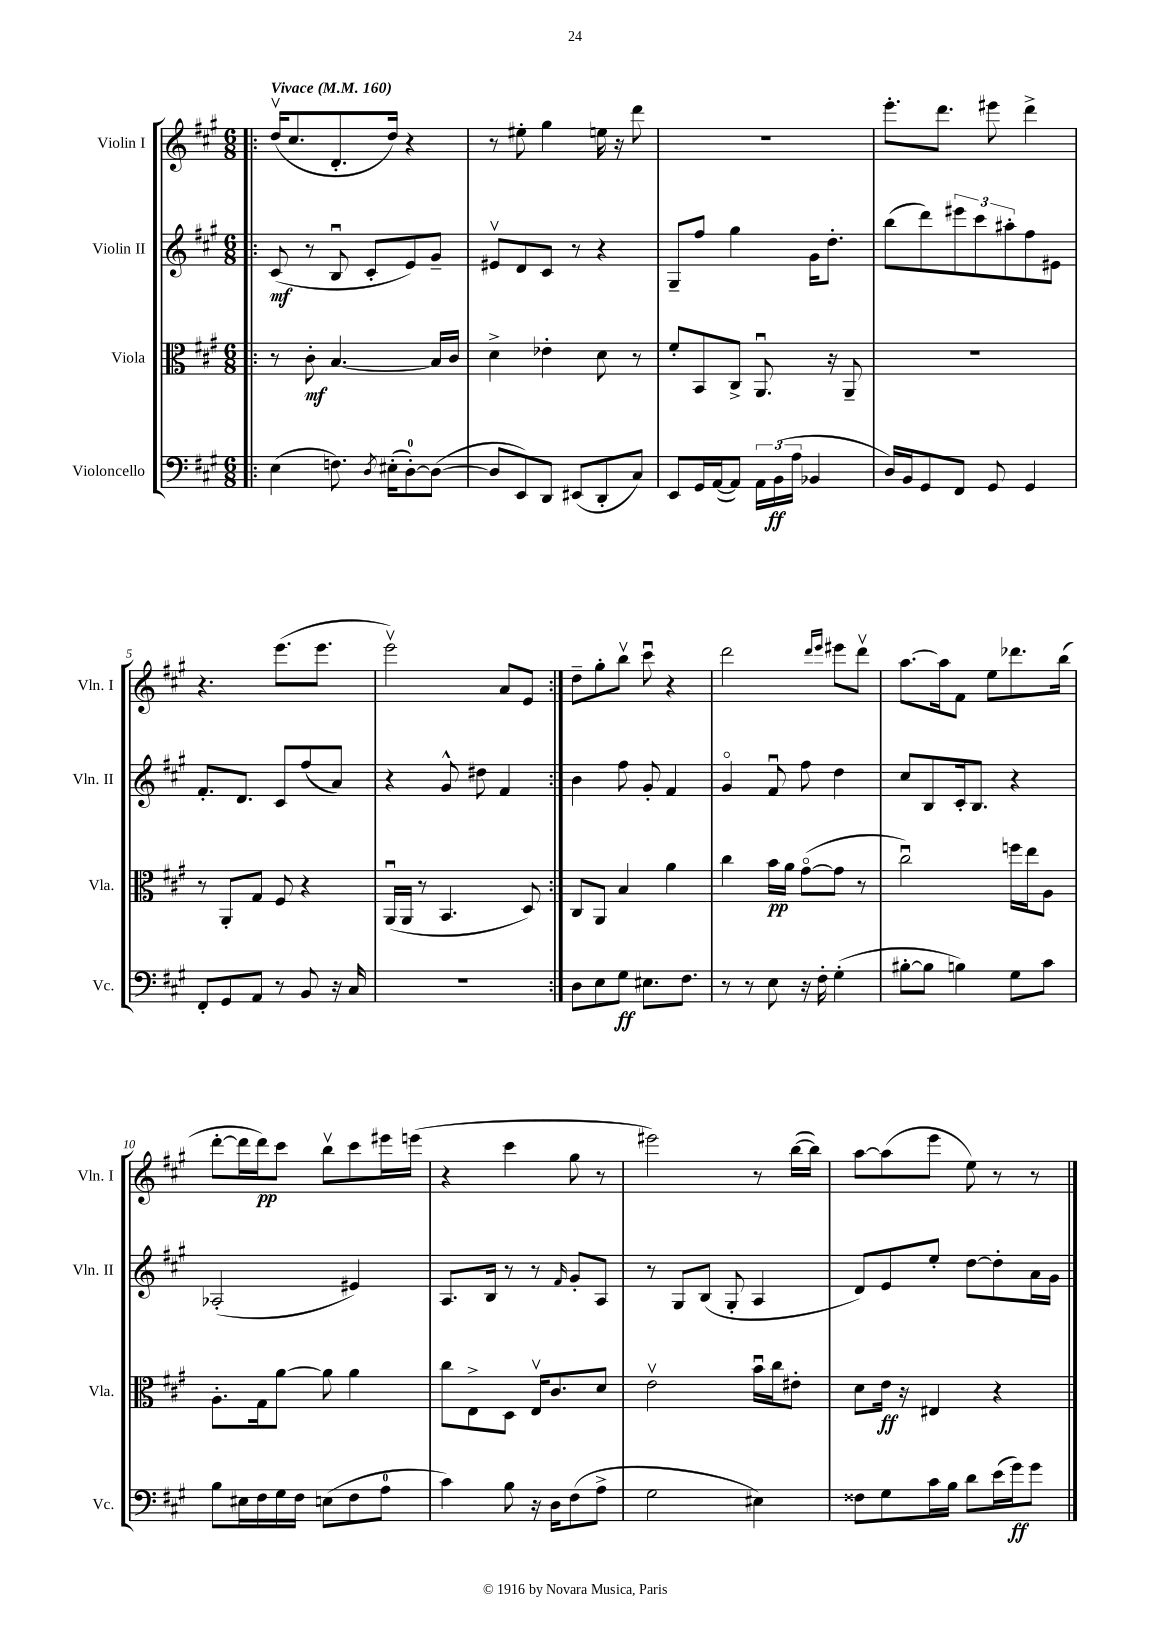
<<
\new StaffGroup <<
\new Staff = "s0" \with { instrumentName = "Violin I" shortInstrumentName = "Vln. I" } {
    \clef treble \key a \major \numericTimeSignature \time 6/8 \tempo "Vivace" 4 = 160
    \repeat volta 2 { \bar ".|:" d''16\upbow( cis''8. d'8.-. d''16) r4 |
    r8 eis''8-. gis''4 e''16 r16 d'''8 |
    R2. |
    e'''8.-. d'''8. eis'''8 d'''4-> |
    r4. e'''8.( e'''8. |
    e'''2\upbow) a'8 e'8 | }
    d''8-- gis''8-. b''8\upbow cis'''8\downbow r4 |
    d'''2 \grace { d'''16 e'''16 } eis'''8 d'''8\upbow |
    a''8.~ a''16 fis'8 e''8 des'''8. b''16( |
    d'''8~-. d'''16 d'''16\pp) cis'''8 b''8\upbow cis'''8 eis'''16 e'''16( |
    r4 cis'''4 gis''8 r8 |
    eis'''2) r8 b''16~( b''16) |
    a''8~ a''8( e'''8 e''8) r8 r8 \bar "|." |
}
\new Staff = "s1" \with { instrumentName = "Violin II" shortInstrumentName = "Vln. II" } {
    \clef treble \key a \major \numericTimeSignature \time 6/8
    \repeat volta 2 { \bar ".|:" cis'8\mf( r8 b8\downbow cis'8-. e'8) gis'8-- |
    eis'8\upbow d'8 cis'8 r8 r4 |
    gis8-- fis''8 gis''4 gis'16 d''8.-. |
    b''8( d'''8) \tuplet 3/2 { eis'''8 cis'''8 ais''8-. } fis''8 eis'8 |
    fis'8.-. d'8. cis'8 fis''8( a'8) |
    r4 gis'8-^ dis''8 fis'4 | }
    b'4 fis''8 gis'8-. fis'4 |
    gis'4\flageolet fis'8\downbow fis''8 d''4 |
    cis''8 b8 cis'16-. b8. r4 |
    aes2-.( eis'4) |
    a8. b16 r8 r8 \grace { fis'16 } gis'8-. a8 |
    r8 gis8 b8( gis8-. a4 |
    d'8) e'8 e''8-. d''8~ d''8-. a'16 gis'16 \bar "|." |
}
\new Staff = "s2" \with { instrumentName = "Viola" shortInstrumentName = "Vla." } {
    \clef alto \key a \major \numericTimeSignature \time 6/8
    \repeat volta 2 { \bar ".|:" r8 cis'8-.\mf b4.~ b16 cis'16 |
    d'4-> ees'4-. d'8 r8 |
    fis'8-. b,8 cis8-> a,8.\downbow r16 a,8-- |
    R2. |
    r8 a,8-. gis8 fis8 r4 |
    a,16\downbow( a,16 r8 b,4. d8) | }
    cis8 a,8 b4 a'4 |
    cis''4 b'16\pp a'16 gis'8~\flageolet( gis'8 r8 |
    cis''2\downbow) f''16 e''16 a8 |
    a8.-. gis16 a'8~ a'8 a'4 |
    cis''8 e8-> d8 e16\upbow cis'8. d'8 |
    e'2\upbow b'16\downbow cis''16 eis'8-. |
    d'8 e'16\ff r16 eis4 r4 \bar "|." |
}
\new Staff = "s3" \with { instrumentName = "Violoncello" shortInstrumentName = "Vc." } {
    \clef bass \key a \major \numericTimeSignature \time 6/8
    \repeat volta 2 { \bar ".|:" e4( f8.) \acciaccatura { d8 } eis16-.( d8-0~-.) d8~( |
    d8 e,8) d,8 eis,8( d,8-. cis8) |
    e,8 gis,16 a,16~( a,8) \tuplet 3/2 { a,16 b,16\ff( a16 } bes,4 |
    d16) b,16 gis,8 fis,8 gis,8 gis,4 |
    fis,8-. gis,8 a,8 r8 b,8 r16 cis16 |
    R2. | }
    d8 e8 gis8\ff eis8. fis8. |
    r8 r8 e8 r16 fis16-. gis4-.( |
    bis8~-. bis8 b4) gis8 cis'8 |
    b8 eis16 fis16 gis16 fis16 e8( fis8 a8-0 |
    cis'4) b8 r16 d16 fis8( a8-> |
    gis2 eis4) |
    fisis8 gis8 cis'16 b16 d'8 e'16( gis'16\ff) gis'8 \bar "|." |
}
>>
>>
